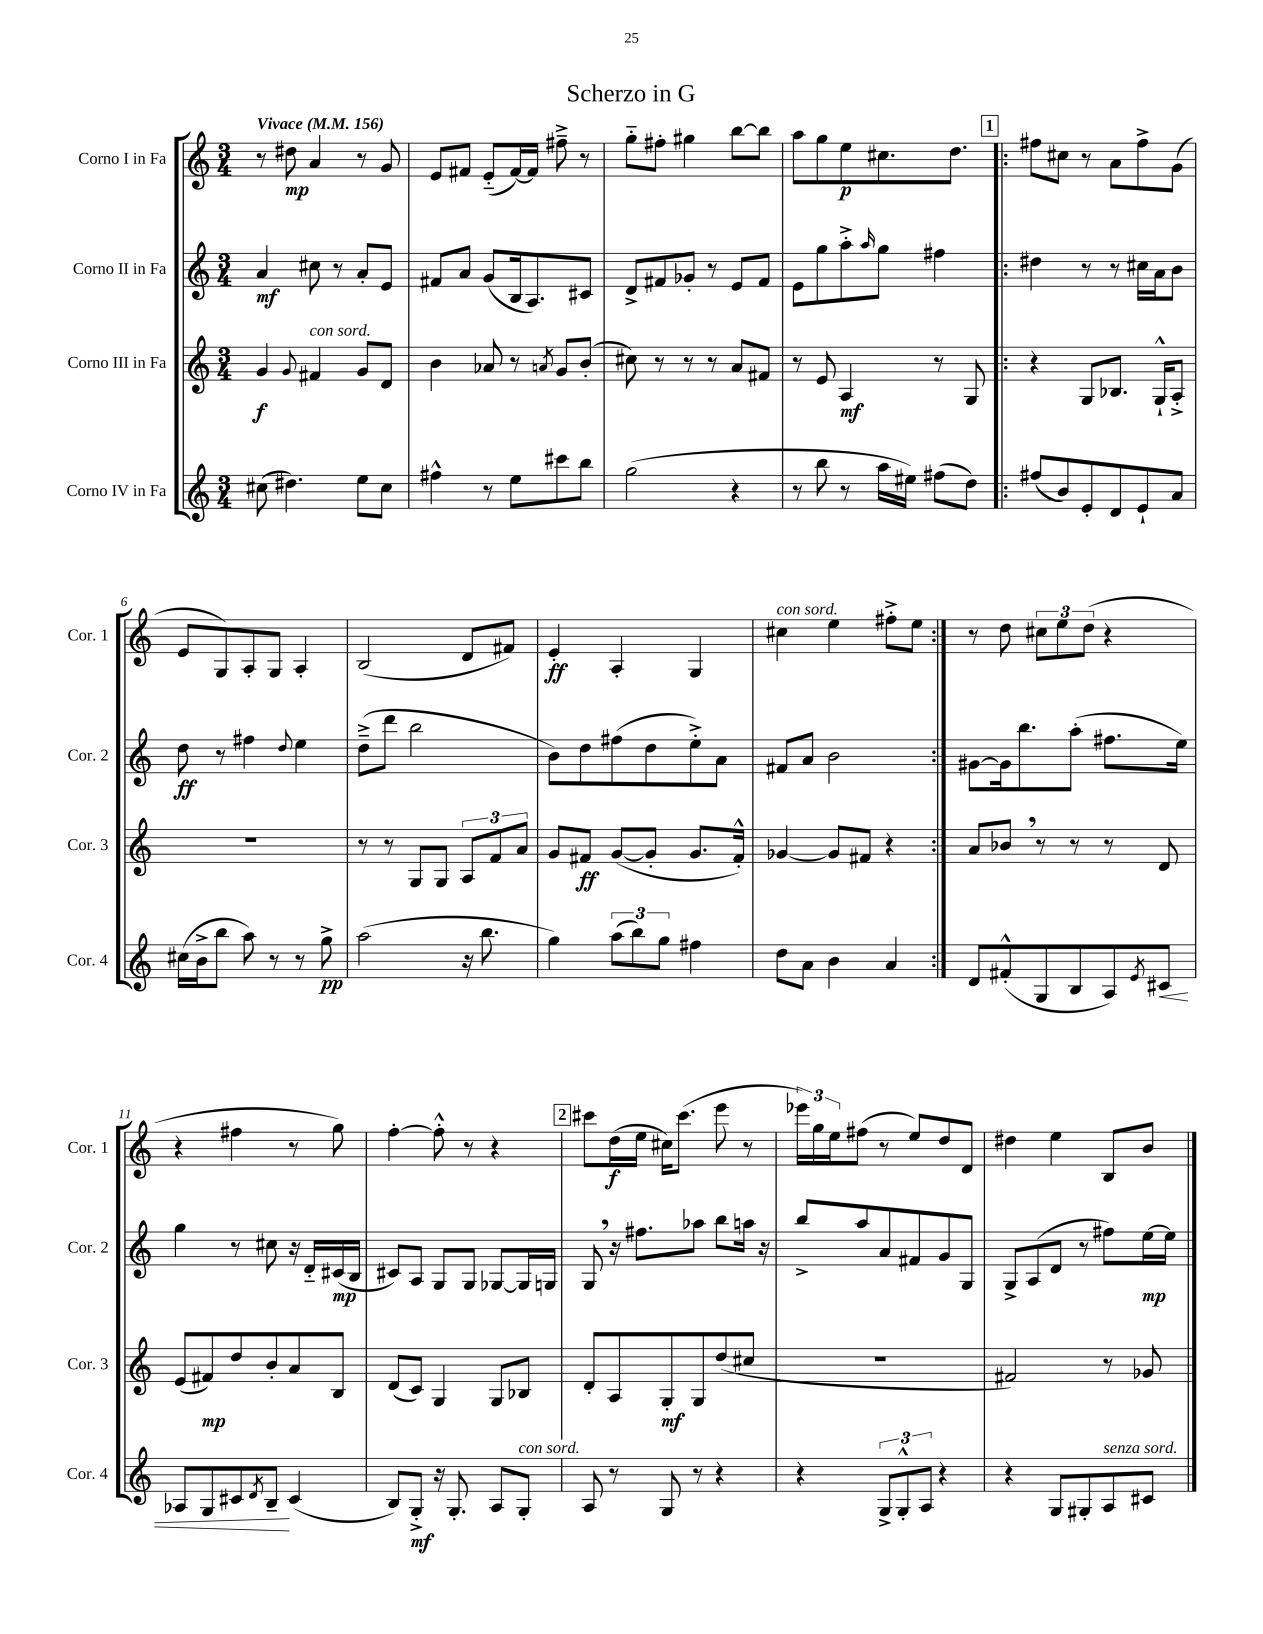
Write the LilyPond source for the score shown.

\header { title = "Scherzo in G" }
<<
\new StaffGroup <<
\new Staff = "s0" \with { instrumentName = "Corno I in Fa" shortInstrumentName = "Cor. 1" } {
    \clef treble \key c \major \numericTimeSignature \time 3/4 \tempo "Vivace" 4 = 156
    r8 dis''8\mp a'4 r8 g'8 |
    e'8 fis'8 e'8-_( fis'16~) fis'16 fis''8---> r8 |
    g''8-_ fis''8-. gis''4 b''8~ b''8 |
    a''8 g''8 e''8\p cis''8. d''8. |
    \repeat volta 2 { \mark \markup { \box "1" } fis''8 cis''8 r8 a'8 fis''8-> g'8( |
    e'8 g8) a8-. g8 a4-. |
    b2( d'8 fis'8) |
    e'4-.\ff a4-. g4 |
    cis''4^\markup { \italic "con sord." } e''4 fis''8-.-> e''8 | }
    r8 d''8 \tuplet 3/2 { cis''8 e''8 d''8( } r4 |
    r4 fis''4 r8 g''8) |
    f''4~-. f''8-.-^ r8 r4 |
    \mark \markup { \box "2" } cis'''8 d''16\f( e''16 cis''16) cis'''8.( e'''8 r8 |
    \tuplet 3/2 { ees'''16) g''16 e''16 } fis''8( r8 e''8) d''8 d'8 |
    dis''4 e''4 b8 b'8 \bar "|." |
}
\new Staff = "s1" \with { instrumentName = "Corno II in Fa" shortInstrumentName = "Cor. 2" } {
    \clef treble \key c \major \numericTimeSignature \time 3/4
    a'4\mf cis''8 r8 a'8-. e'8 |
    fis'8 a'8 g'8( b16 a8.) cis'8 |
    d'8-> fis'8 ges'8-. r8 e'8 fis'8 |
    e'8 g''8 a''8-.-> \grace { a''16 } g''8 fis''4 |
    \repeat volta 2 { \mark \markup { \box "1" } dis''4 r8 r8 cis''16 a'16 b'8 |
    d''8\ff r8 fis''4 \appoggiatura { d''8 } e''4 |
    d''8--->( d'''8 b''2 |
    b'8) d''8 fis''8( d''8 e''8-.->) a'8 |
    fis'8 a'8 b'2 | }
    gis'8~ gis'16 b''8. a''8-.( fis''8. e''16) |
    g''4 r8 cis''8 r16 d'16-_ cis'16\mp( b16 |
    cis'8) a8 g8 g8 ges8~ ges16 g16 |
    \mark \markup { \box "2" } g8 \breathe r16 fis''8. aes''8 b''8 a''16 r16 |
    b''8-> a''8 a'8 fis'8 g'8 g8 |
    g8-> a8( d'8 r8 fis''8) e''16~\mp e''16 \bar "|." |
}
\new Staff = "s2" \with { instrumentName = "Corno III in Fa" shortInstrumentName = "Cor. 3" } {
    \clef treble \key c \major \numericTimeSignature \time 3/4
    g'4\f \appoggiatura { g'8 } fis'4^\markup { \italic "con sord." } g'8 d'8 |
    b'4 aes'8 r8 \acciaccatura { a'8 } g'8 b'8-.( |
    cis''8) r8 r8 r8 a'8 fis'8 |
    r8 e'8 a4\mf r8 g8 |
    \repeat volta 2 { \mark \markup { \box "1" } r4 g8 bes8. g16-!-^ a8-.-> |
    R2. |
    r8 r8 g8 g8 \tuplet 3/2 { a8 f'8 a'8 } |
    g'8 fis'8\ff g'8~( g'8-. g'8. fis'16-.-^) |
    ges'4~ ges'8 fis'8 r4 | }
    a'8 bes'8 \breathe r8 r8 r8 d'8 |
    e'8( fis'8\mp) d''8 b'8-. a'8 b8 |
    d'8( c'8) g4 g8 bes8 |
    \mark \markup { \box "2" } d'8-. a8 g8-.\mf g8 d''8( cis''8 |
    R2. |
    fis'2) r8 ges'8 \bar "|." |
}
\new Staff = "s3" \with { instrumentName = "Corno IV in Fa" shortInstrumentName = "Cor. 4" } {
    \clef treble \key c \major \numericTimeSignature \time 3/4
    cis''8( dis''4.) e''8 cis''8 |
    fis''4-^ r8 e''8 cis'''8 b''8 |
    g''2( r4 |
    r8 b''8 r8 a''16 eis''16) fis''8( d''8) |
    \repeat volta 2 { \mark \markup { \box "1" } fis''8( b'8) e'8-. d'8 e'8-! a'8 |
    cis''16( b'16-> b''8 a''8) r8 r8 g''8->\pp |
    a''2( r16 b''8. |
    g''4) \tuplet 3/2 { a''8( b''8) g''8 } fis''4 |
    d''8 a'8 b'4 a'4 | }
    d'8 fis'8-.-^( g8 b8 a8) \acciaccatura { e'8 } cis'8\< |
    aes8 g8 cis'8 \acciaccatura { d'8 } b8--\! cis'4( |
    b8) g8-.->\mf r16 g8.-. a8 g8-.^\markup { \italic "con sord." } |
    \mark \markup { \box "2" } a8 r8 g8 r8 r4 |
    r4 \tuplet 3/2 { g8-> g8-.-^ a8 } r4 |
    r4 g8 gis8-. a8^\markup { \italic "senza sord." } cis'8 \bar "|." |
}
>>
>>
